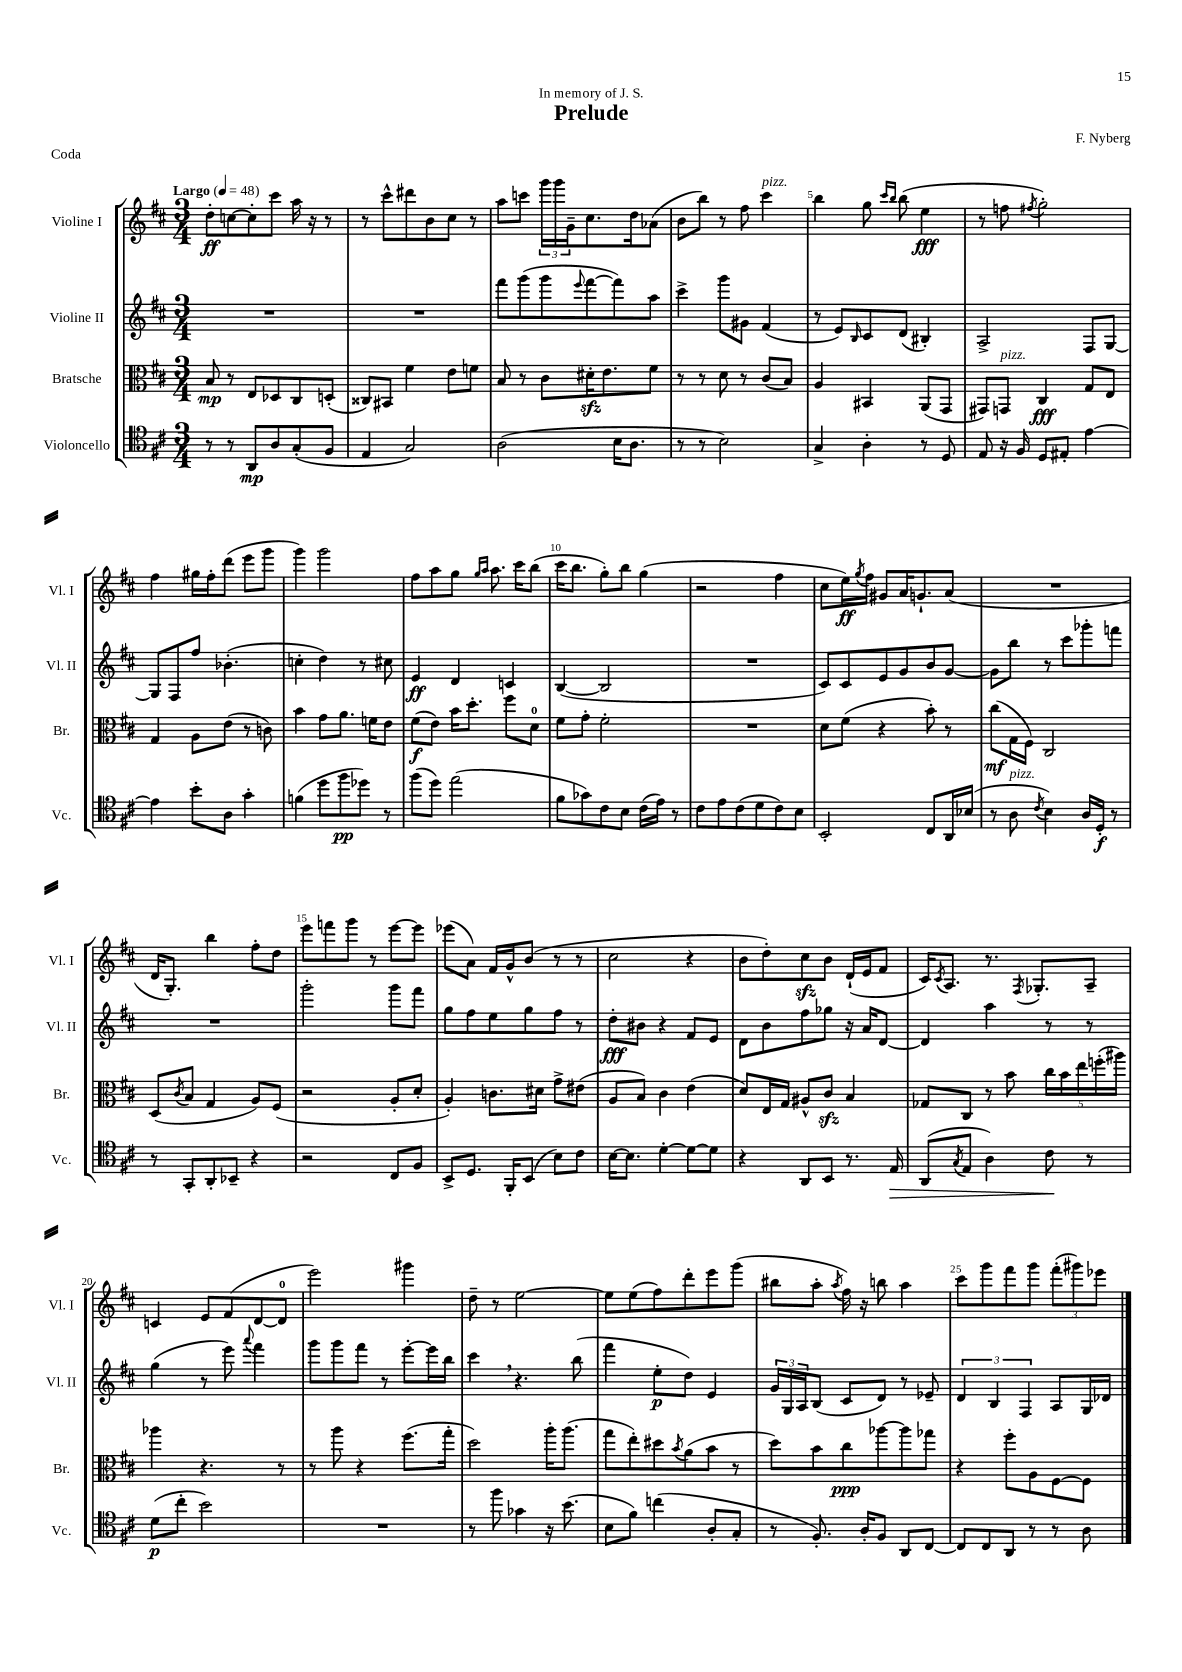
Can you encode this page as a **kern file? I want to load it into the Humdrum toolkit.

**kern	**dynam	**kern	**dynam	**kern	**dynam	**kern	**dynam
*part4	*part4	*part3	*part3	*part2	*part2	*part1	*part1
*staff4	*staff4	*staff3	*staff3	*staff2	*staff2	*staff1	*staff1
*I"Violoncello	*	*I"Bratsche	*	*I"Violine II	*	*I"Violine I	*
*I'Vc.	*	*I'Br.	*	*I'Vl. II	*	*I'Vl. I	*
*clefC4	*	*clefC3	*	*clefG2	*	*clefG2	*
*k[f#c#]	*	*k[f#c#]	*	*k[f#c#]	*	*k[f#c#]	*
*M3/4	*	*M3/4	*	*M3/4	*	*M3/4	*
*MM48	*	*MM48	*	*MM48	*	*MM48	*
=1	=1	=1	=1	=1	=1	=1	=1
!	!	!	!	!	!	!LO:TX:a:B:t=Largo	!
8r	.	8B/	mp	2.r	.	8dd'\L	ff
8r	.	8r	.	.	.	[8ccn\	.
8AA/L	mp	8E/L	.	.	.	8cc'\]	.
8A/	.	8D-X/	.	.	.	8ccc#\J	.
(8G'/	.	8C#/	.	.	.	16aa\	.
.	.	.	.	.	.	16r	.
8F#/J	.	(8Dn'/J	.	.	.	8r	.
=2	=2	=2	=2	=2	=2	=2	=2
4E/	.	8C##X/L)	.	2.r	.	8r	.
.	.	8BB#X/J	.	.	.	8ccc#^^\L	.
2G/)	.	4f#\	.	.	.	8ddd#X\	.
.	.	.	.	.	.	8b\	.
.	.	8e\L	.	.	.	8cc#\J	.
.	.	8fn\J	.	.	.	8r	.
=3	=3	=3	=3	=3	=3	=3	=3
(2A\	.	8B/	.	8fff#\L	.	8aa\L	.
.	.	8r	.	(8ggg\	.	8cccn\J	.
.	.	8c#\L	.	8ggg\	.	24ggg\LL	.
.	.	.	.	.	.	24ggg\	.
.	.	.	.	.	.	24g~\J	.
.	.	.	.	8qqeee/	.	.	.
.	.	16d#Xzz'\K	.	[8fff#\	.	8.cc#\	.
.	.	8.e\	.	.	.	.	.
16B\KL	.	.	.	8fff#\])	.	.	.
8.A\J	.	.	.	.	.	16dd\k	.
.	.	8f#\J	.	8aa\J	.	(8a-X\J	.
=4	=4	=4	=4	=4	=4	=4	=4
8r	.	8r	.	4ccc#^\	.	8b\L	.
8r	.	8r	.	.	.	8bb\J)	.
2B\)	.	8d\	.	8ggg\L	.	8r	.
.	.	8r	.	8g#X\J	.	8ff#\	.
!	!	!	!	!	!	!LO:TX:a:i:t=pizz.	!
.	.	(8c#/L	.	(4f#/	.	4ccc#\	.
.	.	8B/J)	.	.	.	.	.
=5	=5	=5	=5	=5	=5	=5	=5
4G^/	.	4A/	.	8r	.	4bb\	.
.	.	.	.	8e/L)	.	.	.
.	.	.	.	16qqB/	.	.	.
4A'\	.	4BB#X/	.	8c#/	.	8gg\	.
.	.	.	.	.	.	16qqccc#/LL	.
.	.	.	.	.	.	16qqbb/JJ	.
.	.	.	.	(8d/J	.	(8bb\	.
8r	.	(8AA/L	.	4B#X'/)	.	4ee\	fff
8D/	.	8GG/J	.	.	.	.	.
=6	=6	=6	=6	=6	=6	=6	=6
8E/	.	8GG#X/L)	.	2A^/	.	8r	.
!	!	!LO:TX:a:i:t=pizz.	!	!	!	!	!
16r	.	8GGn/J	.	.	.	8ffn\	.
16F#/	.	.	.	.	.	.	.
.	.	.	.	.	.	8qff#X/	.
8D/L	.	4C#/	fff	.	.	2gg'\)	.
8E#X'/J	.	.	.	.	.	.	.
[4e\	.	8G/L	.	8F#/L	.	.	.
.	.	8E/J	.	[8G/J	.	.	.
!!LO:LB:g=z
=7	=7	=7	=7	=7	=7	=7	=7
4e\]	.	4G/	.	8G/L]	.	4ff#\	.
.	.	.	.	8F#/	.	.	.
8b'\L	.	8A\L	.	8ff#/J	.	16gg#X\LL	.
.	.	.	.	.	.	16ff#'\J	.
8A\J	.	(8e\J	.	(4.b-X'\	.	(8ddd\J	.
4g'\	.	8r	.	.	.	8eee\L	.
.	.	8cn\)	.	.	.	8ggg\J	.
=8	=8	=8	=8	=8	=8	=8	=8
(4fn\	.	4b\	.	4ccn'\	.	4ggg\)	.
8dd\L	.	8g\L	.	4dd\)	.	2ggg\	.
8ff#\	pp	8.a\J	.	.	.	.	.
8dd-X\J)	.	.	.	8r	.	.	.
.	.	16fn\KL	.	.	.	.	.
8r	.	8e\J	.	8cc#X\	.	.	.
=9	=9	=9	=9	=9	=9	=9	=9
(8ff#\L	.	(8f#\L	f	4e/	ff	8ff#\L	.
8dd\J)	.	8e\J)	.	.	.	8aa\	.
(2ee\	.	16b\KL	.	4d/	.	8gg\J	.
.	.	8.dd'\J	.	.	.	.	.
.	.	.	.	.	.	16qqgg/LL	.
.	.	.	.	.	.	16qqaa/JJ	.
.	.	.	.	.	.	8.aa\	.
.	.	8ff#\L	.	4cn/	.	.	.
.	.	.	.	.	.	16ccc#\KL	.
.	.	8d\J	.	.	.	(8bb\J	.
=10	=10	=10	=10	=10	=10	=10	=10
8f#\L	.	8f#\L	.	([4B/	.	16ccc#\KL	.
.	.	.	.	.	.	8.bb\J	.
8g-X\)	.	8g'\J	.	.	.	.	.
8c#\	.	2f#'\	.	2B/]	.	8gg'\L)	.
8B\J	.	.	.	.	.	8bb\J	.
(16c#\LL	.	.	.	.	.	(4gg\	.
16e\JJ)	.	.	.	.	.	.	.
8r	.	.	.	.	.	.	.
=11	=11	=11	=11	=11	=11	=11	=11
8c#\L	.	2.r	.	2.r	.	2r	.
8e\	.	.	.	.	.	.	.
(8c#\	.	.	.	.	.	.	.
8d\	.	.	.	.	.	.	.
8c#\)	.	.	.	.	.	4ff#\	.
8B\J	.	.	.	.	.	.	.
=12	=12	=12	=12	=12	=12	=12	=12
2BB'/	.	8d\L	.	8c#/L)	.	8cc#\L	.
.	.	(8f#\J	.	8c#/	.	16ee\L)	ff
.	.	.	.	.	.	8qgg/	.
.	.	.	.	.	.	16ff#\JJ	.
.	.	4r	.	8e/	.	8g#X/L	.
.	.	.	.	8g/	.	16a/K	.
.	.	.	.	.	.	8.gn`/	.
8C#/L	.	8b'\)	.	8b/	.	.	.
16AA/L	.	8r	.	[8g/J	.	(8a/J	.
(16B-X/JJ	.	.	.	.	.	.	.
=13	=13	=13	=13	=13	=13	=13	=13
8r	.	(8cc#\L	mf	8g\L]	.	2.r	.
!LO:TX:a:i:t=pizz.	!	!	!	!	!	!	!
8A\	.	16G\L	.	8bb\J	.	.	.
.	.	16F#\JJ)	.	.	.	.	.
8qc#/	.	.	.	.	.	.	.
4B\)	.	2C#/	.	8r	.	.	.
.	.	.	.	8ccc#\L	.	.	.
16A/LL	.	.	.	8ggg-X'\	.	.	.
16D'/JJ	f	.	.	.	.	.	.
8r	.	.	.	8fffn\J	.	.	.
!!LO:LB:g=z
=14	=14	=14	=14	=14	=14	=14	=14
8r	.	(8D/L	.	2.r	.	16d/KL	.
.	.	.	.	.	.	8.G'/J)	.
.	.	8qc#/	.	.	.	.	.
8GG'/L	.	8B/J	.	.	.	.	.
8AA'/	.	4G/	.	.	.	4bb\	.
8BB-X~/J	.	.	.	.	.	.	.
4r	.	8A/L)	.	.	.	8ff#'\L	.
.	.	(8F#/J	.	.	.	8dd\J	.
=15	=15	=15	=15	=15	=15	=15	=15
2r	.	2r	.	2ggg'\	.	8eee\L	.
.	.	.	.	.	.	8fffn\	.
.	.	.	.	.	.	8ggg\J	.
.	.	.	.	.	.	8r	.
8C#/L	.	8A'/L	.	8ggg\L	.	[8eee\L	.
8F#/J	.	8d'/J	.	8fff#\J	.	8eee\J]	.
=16	=16	=16	=16	=16	=16	=16	=16
8BB^/L	.	4A'/)	.	8gg\L	.	(8eee-X\L	.
8.D/J	.	.	.	8ff#\	.	8a\J)	.
.	.	8.cn\L	.	8ee\	.	16f#/LL	.
16FF#'/KL	.	.	.	.	.	16g^^/J	.
(8BB/J	.	.	.	8gg\	.	(8b/J	.
.	.	16d#X\Jk	.	.	.	.	.
8B\L)	.	8g^\L	.	8ff#\J	.	8r	.
8c#\J	.	(8e#X\J	.	8r	.	8r	.
=17	=17	=17	=17	=17	=17	=17	=17
[16B\KL	.	8A/L	.	8dd'\L	fff	2cc#\	.
8.B\J]	.	.	.	.	.	.	.
.	.	8B/J)	.	8b#X\J	.	.	.
[4d'\	.	4c#\	.	4r	.	.	.
8d\L_	.	(4e\	.	8f#/L	.	4r	.
8d\J]	.	.	.	8e/J	.	.	.
=18	=18	=18	=18	=18	=18	=18	=18
4r	.	8d/L)	.	8d\L	.	8b\L	.
.	.	16E/L	.	8b\	.	8dd'\)	.
.	.	16G/JJ	.	.	.	.	.
8AA/L	.	8A#X^^/L	.	8ff#\	.	8cc#zz\	.
8BB/J	.	8c#zz/J	.	8gg-X\J	.	8b\J	.
8.r	.	4B/	.	16r	.	(16d`/LL	.
.	.	.	.	16a/KL	.	16e/J	.
.	.	.	.	[8d/J	.	8f#/J	.
!	!LO:HP:b	!	!	!	!	!	!
16E/	>	.	.	.	.	.	.
=19	=19	=19	=19	=19	=19	=19	=19
(8AA/L	.	8G-X/L	.	4d/]	.	16c#/KL)	.
.	.	.	.	.	.	8qc#/	.
.	.	.	.	.	.	8.A/J	.
8qG/	.	.	.	.	.	.	.
8E/J	.	8C#/J	.	.	.	.	.
4A\)	.	8r	.	4aa\	.	8.r	.
.	.	8b\	.	.	.	.	.
.	.	.	.	.	.	8qF#/	.
.	.	.	.	.	.	8.G-X'/L	.
8c#\	.	20cc#\LL	.	8r	.	.	.
.	.	20b\	.	.	.	.	.
.	.	20ee\	.	.	.	.	.
8r	]	.	.	8r	.	8A~/J	.
.	.	(20ffn'\	.	.	.	.	.
.	.	20aa#X\JJ)	.	.	.	.	.
!!LO:LB:g=z
=20	=20	=20	=20	=20	=20	=20	=20
(8d\L	p	4aa-X\	.	(4gg\	.	4cn/	.
8cc#'\J	.	.	.	.	.	.	.
2b\)	.	4.r	.	8r	.	8e/L	.
.	.	.	.	8eee\)	.	(8f#/	.
.	.	.	.	8qqaaa/	.	.	.
.	.	.	.	4fff#\	.	[8d/	.
.	.	8r	.	.	.	8d/J]	.
=21	=21	=21	=21	=21	=21	=21	=21
2.r	.	8r	.	8ggg\L	.	2eee\)	.
.	.	8aa\	.	8ggg\	.	.	.
.	.	4r	.	8fff#\J	.	.	.
.	.	.	.	8r	.	.	.
.	.	(8.ff#\L	.	[8eee'\L	.	4ggg#X\	.
.	.	.	.	16eee\L]	.	.	.
.	.	16gg'\Jk	.	16bb\JJ	.	.	.
=22	=22	=22	=22	=22	=22	=22	=22
8r	.	2dd\)	.	4ccc#,\	.	8dd~\	.
8ff#\	.	.	.	.	.	8r	.
4g-X\	.	.	.	4.r	.	[2ee\	.
16r	.	16aa'\KL	.	.	.	.	.
(8.b\	.	(8.aa\J	.	.	.	.	.
.	.	.	.	(8bb\	.	.	.
=23	=23	=23	=23	=23	=23	=23	=23
8B\L	.	8gg\L	.	4fff#\	.	8ee\L]	.
8f#\J)	.	8ee'\)	.	.	.	(8ee\	.
(4ccn\	.	8dd#X\	.	8ee'\L	p	8ff#\)	.
.	.	8qb/	.	.	.	.	.
.	.	(8a\	.	8dd\J)	.	8ddd'\	.
8A'/L	.	8b\J	.	4e/	.	8eee\	.
8G'/J	.	8r	.	.	.	(8ggg\J	.
=24	=24	=24	=24	=24	=24	=24	=24
8r	.	8dd\L)	.	24g/LL	.	8bb#X\L	.
.	.	.	.	24G/	.	.	.
.	.	.	.	24A/J	.	.	.
8.F#'/)	.	8b\	.	(8B/J	.	8aa'\J	.
.	.	.	.	.	.	8qaa/	.
.	.	8cc#\	ppp	8c#/L	.	16ff#\)	.
16A'/KL	.	.	.	.	.	16r	.
8F#/J	.	[8aa-X\	.	8d/J)	.	8bbn\	.
8AA/L	.	8aa-\]	.	8r	.	4aa\	.
[8C#/J	.	8gg-X\J	.	8e-X~/	.	.	.
=25	=25	=25	=25	=25	=25	=25	=25
8C#/L]	.	4r	.	6d/	.	8ccc#\L	.
8C#/	.	.	.	.	.	8ggg\	.
.	.	.	.	6B/	.	.	.
8AA/J	.	8ff#'\L	.	.	.	8fff#\	.
.	.	.	.	6F#/	.	.	.
8r	.	8A\	.	.	.	8ggg\J	.
8r	.	[8F#\	.	8A/L	.	(12fff#'\L	.
.	.	.	.	.	.	12ggg#X\)	.
8A\	.	8F#\J]	.	16G/L	.	.	.
.	.	.	.	.	.	12eee-X\J	.
.	.	.	.	16d-X/JJ	.	.	.
==	==	==	==	==	==	==	==
*-	*-	*-	*-	*-	*-	*-	*-
